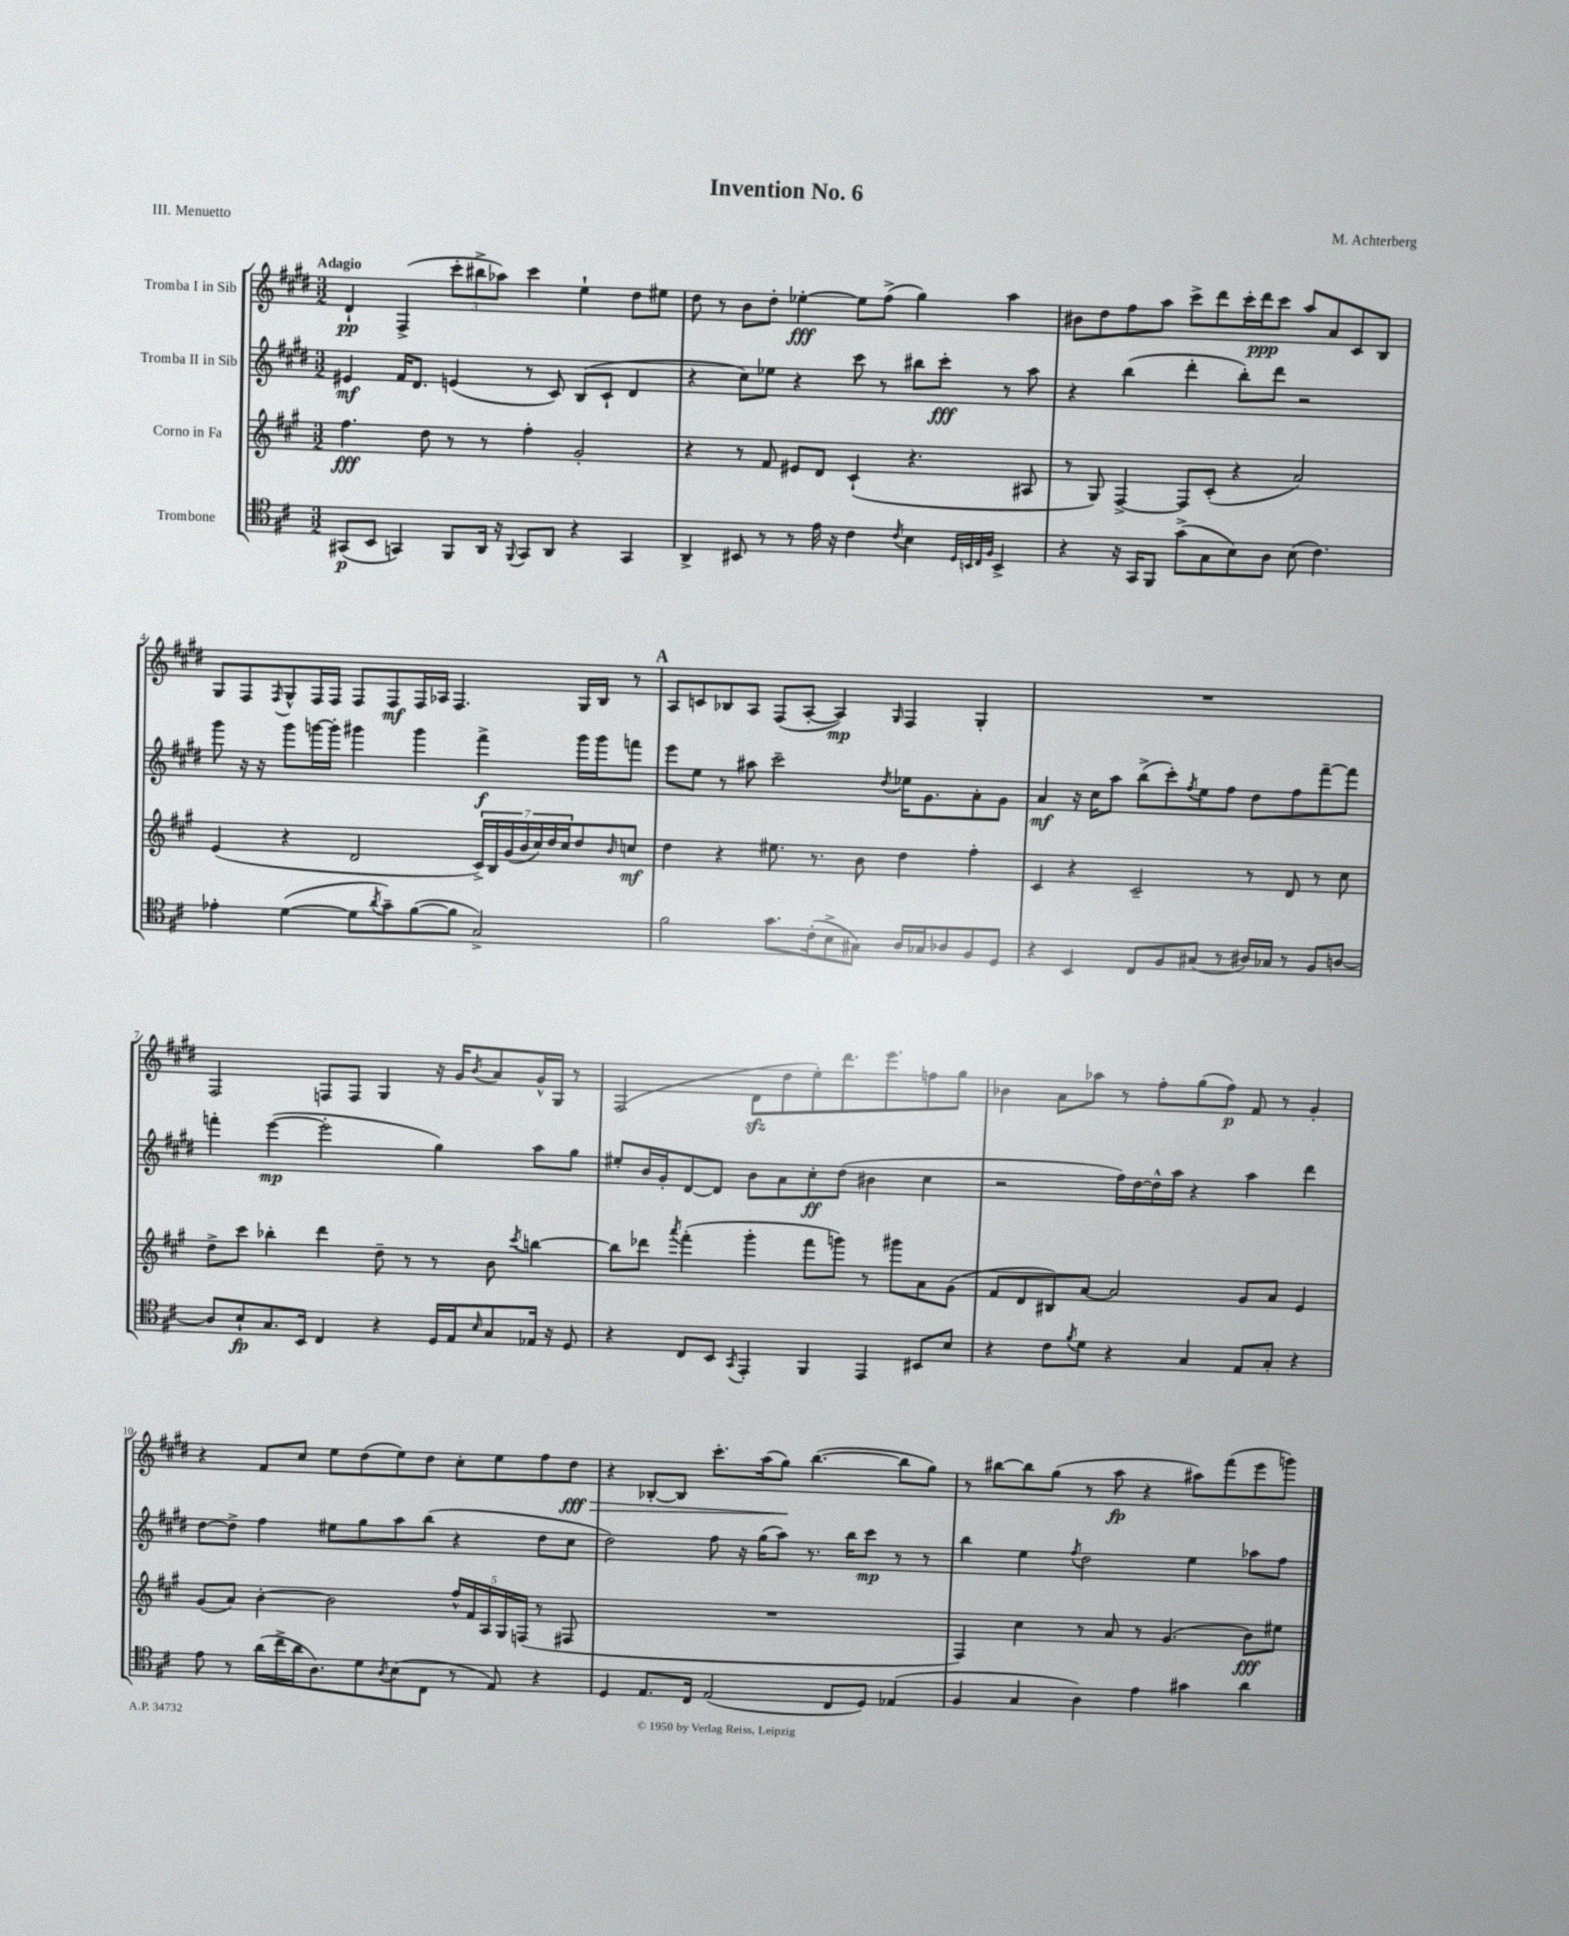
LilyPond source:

\header { title = "Invention No. 6" composer = "M. Achterberg" piece = "III. Menuetto" }
<<
\new StaffGroup <<
\new Staff = "s0" \with { instrumentName = "Tromba I in Sib" } {
    \clef treble \key e \major \numericTimeSignature \time 3/2 \tempo "Adagio"
    dis'4-!\pp fis4->( \tuplet 3/2 { cis'''8-. bis''8-> aes''8) } cis'''4 e''4-! dis''8 eis''8 |
    dis''8 r8 b'8 dis''8-. ees''4~-.\fff ees''8 fis''8->( gis''4) a''4 |
    bis'8 dis''8 fis''8 a''8 cis'''8-> dis'''8 cis'''16-. dis'''16\ppp cis'''8 a''8 a'8 cis'8 b8 |
    gis8 fis8 \acciaccatura { fis8 } gis8-^ fis16 fis16 fis8 fis8\mf fis16 aes16 fis4. gis16 b16 r8 |
    \mark \markup { \bold "A" } a8 c'8 bes8 a8 fis8( a8~-. a4\mp) \grace { gis16 } fis4 gis4-. |
    R1. |
    fis2 f8 f8 gis4 r16 gis'16 \acciaccatura { b'8 } a'8 gis'16-^ gis16 r8 |
    fis2( dis'8\sfz dis''8 e''8-.) dis'''8. e'''8. f''8 gis''8 |
    bes'4 a'8 aes''8 r8 fis''8-. gis''8( fis''8\p) fis'8 r8 gis'4-. |
    r4 fis'8 cis''8 e''8 dis''8( e''8) dis''8 cis''8-. e''8 fis''8 dis''8\fff\> |
    r4 bes8~-. bes8 cis'''8.-. a''16( gis''8\!) b''4.~( b''8 gis''8) |
    r8 bis''8~ bis''8 gis''8( r8 a''8\fp r4 ais''8) fis'''8( e'''8 g'''8) \bar "|." |
}
\new Staff = "s1" \with { instrumentName = "Tromba II in Sib" } {
    \clef treble \key e \major \numericTimeSignature \time 3/2
    eis'4\mf fis'16 dis'8. e'4( r8 cis'8) b8( cis'8-! dis'4 |
    r4 cis''8) ees''8 r4 cis'''8 r8 bis''8 cis'''8-.\fff r8 a''8 |
    r4 b''4( dis'''4-. b''8-.) dis'''8 r2 |
    gis'''8 r16 r16 gis'''8 g'''16~ g'''16-. gis'''4 gis'''4 fis'''4->\f gis'''16 gis'''16 f'''8 |
    \mark \markup { \bold "A" } e'''8 e''8 r8 ais''8 cis'''2-- \acciaccatura { dis''8 } ees''16 gis'8. a'8-. gis'8 |
    a'4\mf r16 cis''16 a''8 b''8->( cis'''8-.) \acciaccatura { fis''8 } e''8 fis''8 dis''8 fis''8 fis'''8~-- fis'''8 |
    f'''4-. e'''4~\mp( e'''2-. gis''4) a''8 gis''8 |
    eis''8-. b'16 gis'16-. dis'8~ dis'8 b'8 a'8 cis''8-.\ff dis''8( bis'4 cis''4 |
    r2 fis''16) dis''16~ dis''16-^ a''16 r4 a''4 dis'''4 |
    dis''8~ dis''8-> fis''4 eis''8 gis''8 a''8 b''8( r4 dis''8 cis''8 |
    dis''2) fis''8 r16 gis''16( a''8) r8. b''16 cis'''8\mp r8 r8 |
    b''4 e''4 \acciaccatura { fis''8 } dis''2 e''4 aes''8 fis''8 \bar "|." |
}
\new Staff = "s2" \with { instrumentName = "Corno in Fa" } {
    \clef treble \key a \major \numericTimeSignature \time 3/2
    fis''4.\fff d''8 r8 r8 fis''4-. gis'2-. |
    r4 r8 fis'8 eis'8 d'8 cis'4-!( r4. ais8 |
    r8 gis8) fis4~-> fis8 cis'8-.( r4 a'2) |
    e'4( r4 d'2 \tuplet 7/4 { cis'16->) b16 gis'16( b'16 cis''16) d''16 cis''16 } d''8 \grace { b'16 } c''8\mf |
    \mark \markup { \bold "A" } d''4 r4 eis''8. r8. b'8 d''4 fis''4-. |
    cis'4 r4 cis'2-- r8 d'8 r8 cis''8 |
    d''8-> cis'''8 bes''4-. d'''4 d''8-- r8 r8 b'8 \acciaccatura { cis'''8 } b''4~ |
    b''8 des'''8 \acciaccatura { a'''8 } fis'''4-.( gis'''4-. fis'''8 g'''8) r8 gis'''8 a'8 gis'8( |
    fis'8 d'8 bis8) a'8~ a'2 gis'8 a'8 e'4 |
    gis'8( a'8) b'4~-. b'2 \tuplet 5/4 { fis''16-^ fis'16 a16 gis16 f16( } r8 fis8 |
    R1. |
    fis4) cis''4 r8 a'8 r8 gis'4.( b'8\fff) eis''8 \bar "|." |
}
\new Staff = "s3" \with { instrumentName = "Trombone" } {
    \clef tenor \key d \major \numericTimeSignature \time 3/2
    gis,8\p( b,8 g,4) fis,8 a,16 r16 \appoggiatura { fis,8 } g,8 a,8 r4 g,4 |
    a,4-> bis,8 r8 r8 e'16 r16 cis'4 \acciaccatura { cis'8 } b4 \grace { d32 b,32 cis32 fis32 } b,4-> |
    r4 r16 g,16 fis,8 g'8->( g8 b8) a8 b8( cis'4.) |
    ees'4-. d'4~( d'8 \acciaccatura { a'8 } g'8--) fis'8~( fis'8 g2->) |
    \mark \markup { \bold "A" } fis'2 g'8. cis'16-.( b8-> gis8) a16 ges16 aes8 fis8 d8 |
    r4 b,4 cis8 fis8 gis8( r8 ais16) ges16 r8 fis8 a8~ |
    a8 b8-!\fp g8. b,16 cis4 r4 d16 e16 \grace { b16 } g8 ees16 r16 d8 |
    r4 cis8 b,8 \acciaccatura { g,8 } e,4-. fis,4 e,4 bis,8 b8 |
    r4 cis'8 \acciaccatura { fis'8 } d'8 r4 g4 e8 g8-. r4 |
    e'8 r8 a'16( cis''16-> a'16 a8.) d'8 \acciaccatura { a8 } b8( cis8 r8 e8) r4 |
    d4 e8. cis16 e2( cis8 d8) ees4( |
    fis4 g4 a4) e'4 gis'4 a'4 \bar "|." |
}
>>
>>
